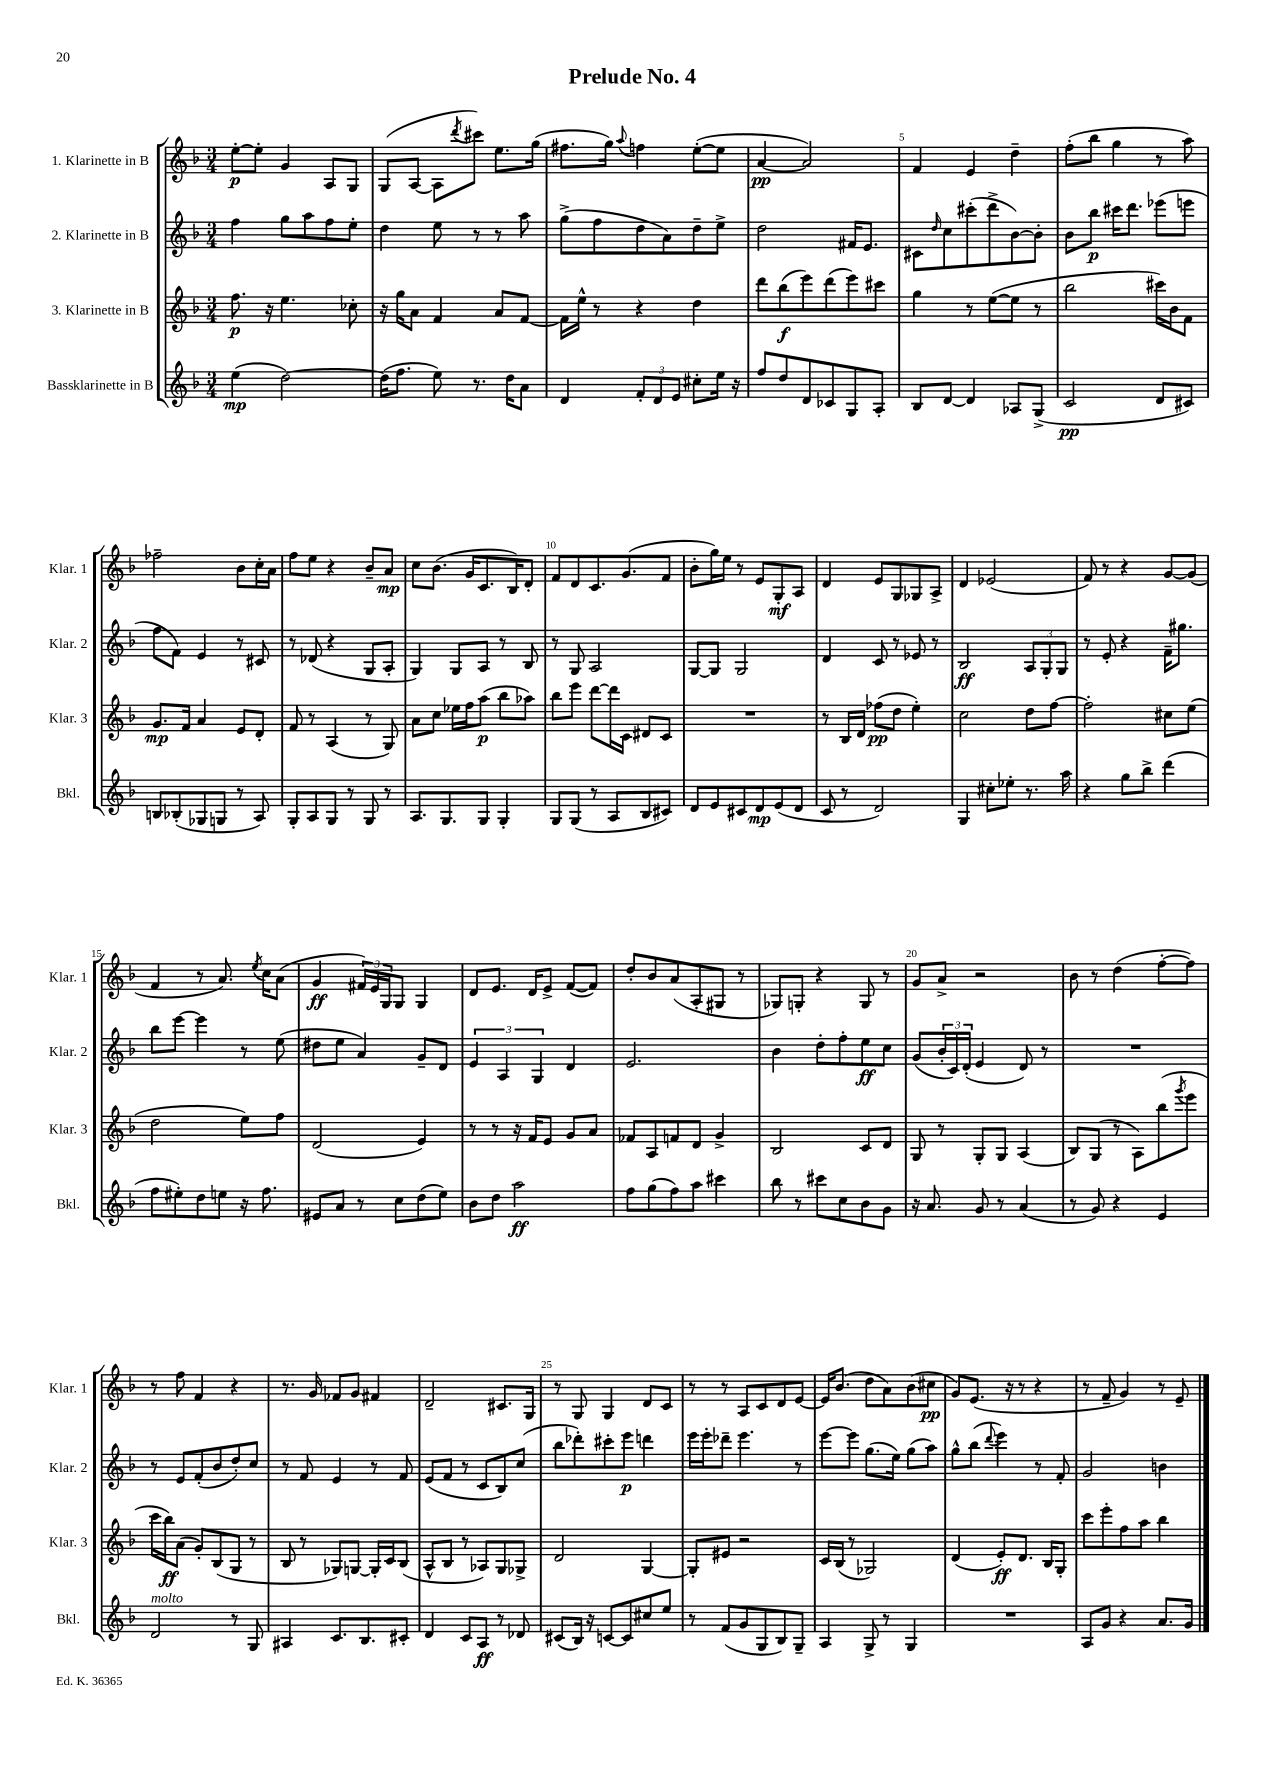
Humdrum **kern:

**kern	**dynam	**kern	**dynam	**kern	**dynam	**kern	**dynam
*part4	*part4	*part3	*part3	*part2	*part2	*part1	*part1
*staff4	*staff4	*staff3	*staff3	*staff2	*staff2	*staff1	*staff1
*I"Bassklarinette in B	*	*I"3. Klarinette in B	*	*I"2. Klarinette in B	*	*I"1. Klarinette in B	*
*I'Bkl.	*	*I'Klar. 3	*	*I'Klar. 2	*	*I'Klar. 1	*
*clefG2	*	*clefG2	*	*clefG2	*	*clefG2	*
*k[b-]	*	*k[b-]	*	*k[b-]	*	*k[b-]	*
*M3/4	*	*M3/4	*	*M3/4	*	*M3/4	*
=1	=1	=1	=1	=1	=1	=1	=1
(4ee\	mp	8.ff\	p	4ff\	.	[8ee'\L	p
.	.	.	.	.	.	8ee'\J]	.
.	.	16r	.	.	.	.	.
[2dd\)	.	4.ee\	.	8gg\L	.	4g/	.
.	.	.	.	8aa\	.	.	.
.	.	.	.	8ff\	.	8A/L	.
.	.	8cc-X'\	.	8ee'\J	.	8G/J	.
=2	=2	=2	=2	=2	=2	=2	=2
(16dd\KL]	.	16r	.	4dd\	.	(8G/L	.
8.ff\J	.	16gg\KL	.	.	.	.	.
.	.	8a\J	.	.	.	[8A/J	.
8ee\)	.	4f/	.	8ee\	.	8A\L]	.
.	.	.	.	.	.	8qddd/	.
8.r	.	.	.	8r	.	8ccc#X\J)	.
.	.	8a/L	.	8r	.	8.ee\L	.
16dd\KL	.	.	.	.	.	.	.
8a\J	.	[8f/J	.	8aa\	.	.	.
.	.	.	.	.	.	(16gg\Jk	.
=3	=3	=3	=3	=3	=3	=3	=3
4d/	.	16f\LL]	.	(8gg^\L	.	8.ff#X\L	.
.	.	16ee^^\JJ	.	.	.	.	.
.	.	8r	.	8ff\	.	.	.
.	.	.	.	.	.	16gg\Jk)	.
.	.	.	.	.	.	8qqaa/	.
12f'/L	.	4r	.	8dd\	.	4ffn\	.
12d/	.	.	.	.	.	.	.
.	.	.	.	8a\)	.	.	.
12e/J	.	.	.	.	.	.	.
8cc#X'\L	.	4dd\	.	8dd~\	.	([8ee'\L	.
16ee\Jk	.	.	.	8ee^\J	.	8ee\J]	.
16r	.	.	.	.	.	.	.
=4	=4	=4	=4	=4	=4	=4	=4
8ff/L	.	8ddd\L	.	2dd\	.	[4a/	pp
8dd/	.	(8bb-\	f	.	.	.	.
8d/	.	8eee\)	.	.	.	2a/])	.
8c-X/	.	(8ddd\	.	.	.	.	.
8G/	.	8eee\)	.	16f#X/KL	.	.	.
.	.	.	.	8.e/J	.	.	.
8A'/J	.	8ccc#X\J	.	.	.	.	.
=5	=5	=5	=5	=5	=5	=5	=5
8B-/L	.	4gg\	.	8c#X\L	.	4f/	.
.	.	.	.	16qqdd/	.	.	.
[8d/J	.	.	.	8cc\	.	.	.
4d/]	.	8r	.	(8ccc#X'\	.	4e/	.
.	.	([8ee\L	.	8ddd^\	.	.	.
8A-X/L	.	8ee\J]	.	[8b-\)	.	4dd~\	.
(8G^/J	.	8r	.	8b-'\J]	.	.	.
=6	=6	=6	=6	=6	=6	=6	=6
2c/	pp	2bb-\	.	8b-\L	.	(8ff'\L	.
.	.	.	.	8bb-\J	p	8bb-\J	.
.	.	.	.	16ccc#X\KL	.	4gg\	.
.	.	.	.	8.ddd\J	.	.	.
8d/L	.	16ccc#X\LL)	.	(8eee-X\L	.	8r	.
.	.	16b-\J	.	.	.	.	.
8c#X/J)	.	8f\J	.	8eeen\J	.	8aa\)	.
!!LO:LB:g=z
=7	=7	=7	=7	=7	=7	=7	=7
8Bn/L	.	8.g/L	mp	8ff\L	.	2ff-X~\	.
(8B-X'/	.	.	.	8f\J)	.	.	.
.	.	16f/Jk	.	.	.	.	.
8G-X/	.	4a/	.	4e/	.	.	.
8Gn/J	.	.	.	.	.	.	.
8r	.	8e/L	.	8r	.	8b-\L	.
8A/)	.	8d'/J	.	8c#X/	.	16cc'\L	.
.	.	.	.	.	.	16a\JJ	.
=8	=8	=8	=8	=8	=8	=8	=8
8G'/L	.	8f/	.	8r	.	8ff\L	.
8A/	.	8r	.	(8d-X/	.	8ee\J	.
8G/J	.	(4A/	.	4r	.	4r	.
8r	.	.	.	.	.	.	.
8G/	.	8r	.	8G/L	.	8b-~/L	.
8r	.	8G/)	.	8A'/J	.	8a/J	mp
=9	=9	=9	=9	=9	=9	=9	=9
8.A/L	.	8a\L	.	4G/)	.	8cc\L	.
.	.	8cc\J	.	.	.	(8.b-\J	.
8.G/	.	.	.	.	.	.	.
.	.	16ee-X\LL	.	8G/L	.	.	.
.	.	16ff\J	.	.	.	16g/KL	.
8G/J	.	(8aa\J	p	8A/J	.	8.c/	.
4G'/	.	8bb-\L	.	8r	.	.	.
.	.	.	.	.	.	16B-/K)	.
.	.	8aa-X\J)	.	8B-/	.	8d'/J	.
=10	=10	=10	=10	=10	=10	=10	=10
8G/L	.	8bb-\L	.	8r	.	8f/L	.
(8G/J	.	8eee\J	.	8G/	.	8d/	.
8r	.	[8ddd\L	.	2A/	.	8.c/	.
8A/L	.	16ddd\L]	.	.	.	.	.
.	.	16c\JJ	.	.	.	(8.g/	.
8B-/	.	8d#X/L	.	.	.	.	.
8c#X/J)	.	8c/J	.	.	.	8f/J	.
=11	=11	=11	=11	=11	=11	=11	=11
8d/L	.	2.r	.	[8G/L	.	8b-'\L	.
8e/	.	.	.	8G/J]	.	16gg\L)	.
.	.	.	.	.	.	16ee\JJ	.
8c#X/	.	.	.	2G/	.	8r	.
8d/	mp	.	.	.	.	8e/L	.
(8e/	.	.	.	.	.	8G'/	mf
8d/J	.	.	.	.	.	8A/J	.
=12	=12	=12	=12	=12	=12	=12	=12
8c/	.	8r	.	4d/	.	4d/	.
8r	.	16B-/LL	.	.	.	.	.
.	.	16d/JJ	.	.	.	.	.
2d/)	.	(8ff-X\L	pp	8c/	.	8e/L	.
.	.	8dd\J	.	8r	.	8G/	.
.	.	4ee'\)	.	8e-X/	.	8G-X/	.
.	.	.	.	8r	.	8A^/J	.
=13	=13	=13	=13	=13	=13	=13	=13
4G/	.	2cc\	.	2B-/	ff	4d/	.
8cc#X'\L	.	.	.	.	.	(2e-X/	.
8ee-X'\J	.	.	.	.	.	.	.
8.r	.	8dd\L	.	12A/L	.	.	.
.	.	.	.	12G'/	.	.	.
.	.	[8ff\J	.	.	.	.	.
.	.	.	.	12G/J	.	.	.
16aa\	.	.	.	.	.	.	.
=14	=14	=14	=14	=14	=14	=14	=14
4r	.	2ff'\]	.	8r	.	8f/)	.
.	.	.	.	8e'/	.	8r	.
8gg\L	.	.	.	4r	.	4r	.
8bb-^\J	.	.	.	.	.	.	.
(4ddd\	.	8cc#X\L	.	16f~\KL	.	[8g/L	.
.	.	.	.	8.gg#X\J	.	.	.
.	.	(8ee\J	.	.	.	(8g/J]	.
!!LO:LB:g=z
=15	=15	=15	=15	=15	=15	=15	=15
8ff\L	.	2dd\	.	8bb-\L	.	4f/	.
8ee#X'\)	.	.	.	[8eee\J	.	.	.
8dd\	.	.	.	4eee\]	.	8r	.
8een\J	.	.	.	.	.	8.a/)	.
16r	.	8ee\L)	.	8r	.	.	.
.	.	.	.	.	.	8qee/	.
8.ff\	.	.	.	.	.	16cc\KL	.
.	.	8ff\J	.	(8ee\	.	(8a\J	.
=16	=16	=16	=16	=16	=16	=16	=16
8e#X/L	.	(2d/	.	8dd#X\L	.	4g/	ff
8a/J	.	.	.	8ee\J	.	.	.
8r	.	.	.	4a/)	.	24f#X/LL)	.
.	.	.	.	.	.	24e/	.
.	.	.	.	.	.	24G/J	.
8cc\L	.	.	.	.	.	8G/J	.
(8dd\	.	4e/)	.	8g~/L	.	4G/	.
8ee\J)	.	.	.	8d/J	.	.	.
=17	=17	=17	=17	=17	=17	=17	=17
8b-\L	.	8r	.	6e/	.	8d/L	.
8dd\J	.	8r	.	.	.	8.e/J	.
.	.	.	.	6A/	.	.	.
2aa\	ff	16r	.	.	.	.	.
.	.	16f/KL	.	.	.	16d/KL	.
.	.	.	.	6G/	.	.	.
.	.	8e/J	.	.	.	8e^/J	.
.	.	8g/L	.	4d/	.	([8f/L	.
.	.	8a/J	.	.	.	8f/J])	.
=18	=18	=18	=18	=18	=18	=18	=18
8ff\L	.	8f-X/L	.	2.e/	.	8dd'/L	.
(8gg\	.	8A/	.	.	.	8b-/	.
8ff\)	.	8fn/	.	.	.	(8a/	.
8aa\J	.	8d/J	.	.	.	8A'/	.
4ccc#X\	.	4g^/	.	.	.	8G#X/J	.
.	.	.	.	.	.	8r	.
=19	=19	=19	=19	=19	=19	=19	=19
8bb-\	.	2B-/	.	4b-\	.	8G-X/L)	.
8r	.	.	.	.	.	8Gn'/J	.
8ccc#X\L	.	.	.	8dd'\L	.	4r	.
8cc\	.	.	.	8ff'\	.	.	.
8b-\	.	8c/L	.	8ee\	ff	8G/	.
8g\J	.	8d/J	.	8cc\J	.	8r	.
=20	=20	=20	=20	=20	=20	=20	=20
16r	.	8G/	.	(8g/L	.	8g/L	.
8.a/	.	.	.	.	.	.	.
.	.	8r	.	24b-'/L	.	8a^/J	.
.	.	.	.	24c/)	.	.	.
.	.	.	.	(24d'/JJ	.	.	.
8g/	.	8G'/L	.	4e/	.	2r	.
8r	.	8G/J	.	.	.	.	.
(4a/	.	(4A/	.	8d/)	.	.	.
.	.	.	.	8r	.	.	.
=21	=21	=21	=21	=21	=21	=21	=21
8r	.	8B-/L)	.	2.r	.	8b-\	.
8g/)	.	(8G/J	.	.	.	8r	.
4r	.	8r	.	.	.	(4dd\	.
.	.	8A\L)	.	.	.	.	.
4e/	.	(8bb-\	.	.	.	[8ff'\L	.
.	.	8qggg/	.	.	.	.	.
.	.	8eee\J	.	.	.	8ff\J])	.
!!LO:LB:g=z
=22	=22	=22	=22	=22	=22	=22	=22
!LO:TX:a:i:t=molto	!	!	!	!	!	!	!
2d/	.	16ccc\LL	.	8r	.	8r	.
.	.	16bb-\J)	ff	.	.	.	.
.	.	(8a\J	.	8e/L	.	8ff\	.
.	.	8g'/L)	.	(8f'/	.	4f/	.
.	.	(8B-/	.	8b-/	.	.	.
8r	.	8G/J	.	8dd'/)	.	4r	.
8G/	.	8r	.	8cc/J	.	.	.
=23	=23	=23	=23	=23	=23	=23	=23
4A#X/	.	8B-/	.	8r	.	8.r	.
.	.	8r	.	8f/	.	.	.
.	.	.	.	.	.	16g/	.
8.c/L	.	8G-X/L)	.	4e/	.	8f-X/L	.
.	.	[8Gn/J	.	.	.	8g/J	.
8.B-/	.	.	.	.	.	.	.
.	.	16G'/LL]	.	8r	.	4f#X/	.
.	.	16c/J	.	.	.	.	.
8c#X'/J	.	(8B-/J	.	8f/	.	.	.
=24	=24	=24	=24	=24	=24	=24	=24
4d/	.	8A^^/L	.	(8e/L	.	2d~/	.
.	.	8B-/J	.	8f/J	.	.	.
8c/L	.	8r	.	8r	.	.	.
8A/J	ff	8A-X/L)	.	8c/L	.	.	.
8r	.	8G/	.	8B-/)	.	8.c#X/L	.
8d-X/	.	8G-X^/J	.	(8cc/J	.	.	.
.	.	.	.	.	.	16G/Jk	.
=25	=25	=25	=25	=25	=25	=25	=25
(8c#X/L	.	2d/	.	8bb-\L	.	8r	.
16B-/Jk)	.	.	.	8ddd-X'\)	.	8G/	.
16r	.	.	.	.	.	.	.
[8cn/L	.	.	.	8ccc#X'\	.	4G/	.
8c/]	.	.	.	8eee\J	p	.	.
8cc#X/	.	[4G/	.	4dddn\	.	8d/L	.
8ee/J	.	.	.	.	.	8c/J	.
=26	=26	=26	=26	=26	=26	=26	=26
8r	.	8G'/L]	.	16eee\LL	.	8r	.
.	.	.	.	16eee'\J	.	.	.
(8f/L	.	8e#X/J	.	8ddd-X~\J	.	8r	.
8g/	.	2r	.	4.eee\	.	8A/L	.
8G/	.	.	.	.	.	8c/	.
8B-/)	.	.	.	.	.	8d/	.
8G~/J	.	.	.	8r	.	[8e/J	.
=27	=27	=27	=27	=27	=27	=27	=27
4A/	.	16c/LL	.	[8eee\L	.	16e/KL]	.
.	.	(16B-/JJ	.	.	.	(8.b-/J	.
.	.	8r	.	8eee\J]	.	.	.
8G^/	.	2G-X/)	.	(8.gg\L	.	8dd\L	.
8r	.	.	.	.	.	8a\)	.
.	.	.	.	16ee\Jk)	.	.	.
4G/	.	.	.	(8gg\L	.	(8b-\	.
.	.	.	.	8aa\J)	.	8cc#X\J	pp
=28	=28	=28	=28	=28	=28	=28	=28
2.r	.	(4d/	.	8gg^^\L	.	8g/L)	.
.	.	.	.	(8bb-\J	.	(8.e/J	.
.	.	.	.	8qqddd/	.	.	.
.	.	8e'/L)	ff	4eee\)	.	.	.
.	.	.	.	.	.	16r	.
.	.	8.d/J	.	.	.	8r	.
.	.	.	.	8r	.	4r	.
.	.	16B-/KL	.	.	.	.	.
.	.	8G'/J	.	8f'/	.	.	.
=29	=29	=29	=29	=29	=29	=29	=29
8A/L	.	8ccc\L	.	2g/	.	8r	.
8g/J	.	8eee'\	.	.	.	8f~/	.
4r	.	8ff\	.	.	.	4g/)	.
.	.	8aa\J	.	.	.	.	.
8.a/L	.	4bb-\	.	4bn\	.	8r	.
.	.	.	.	.	.	8e~/	.
16g/Jk	.	.	.	.	.	.	.
==	==	==	==	==	==	==	==
*-	*-	*-	*-	*-	*-	*-	*-
